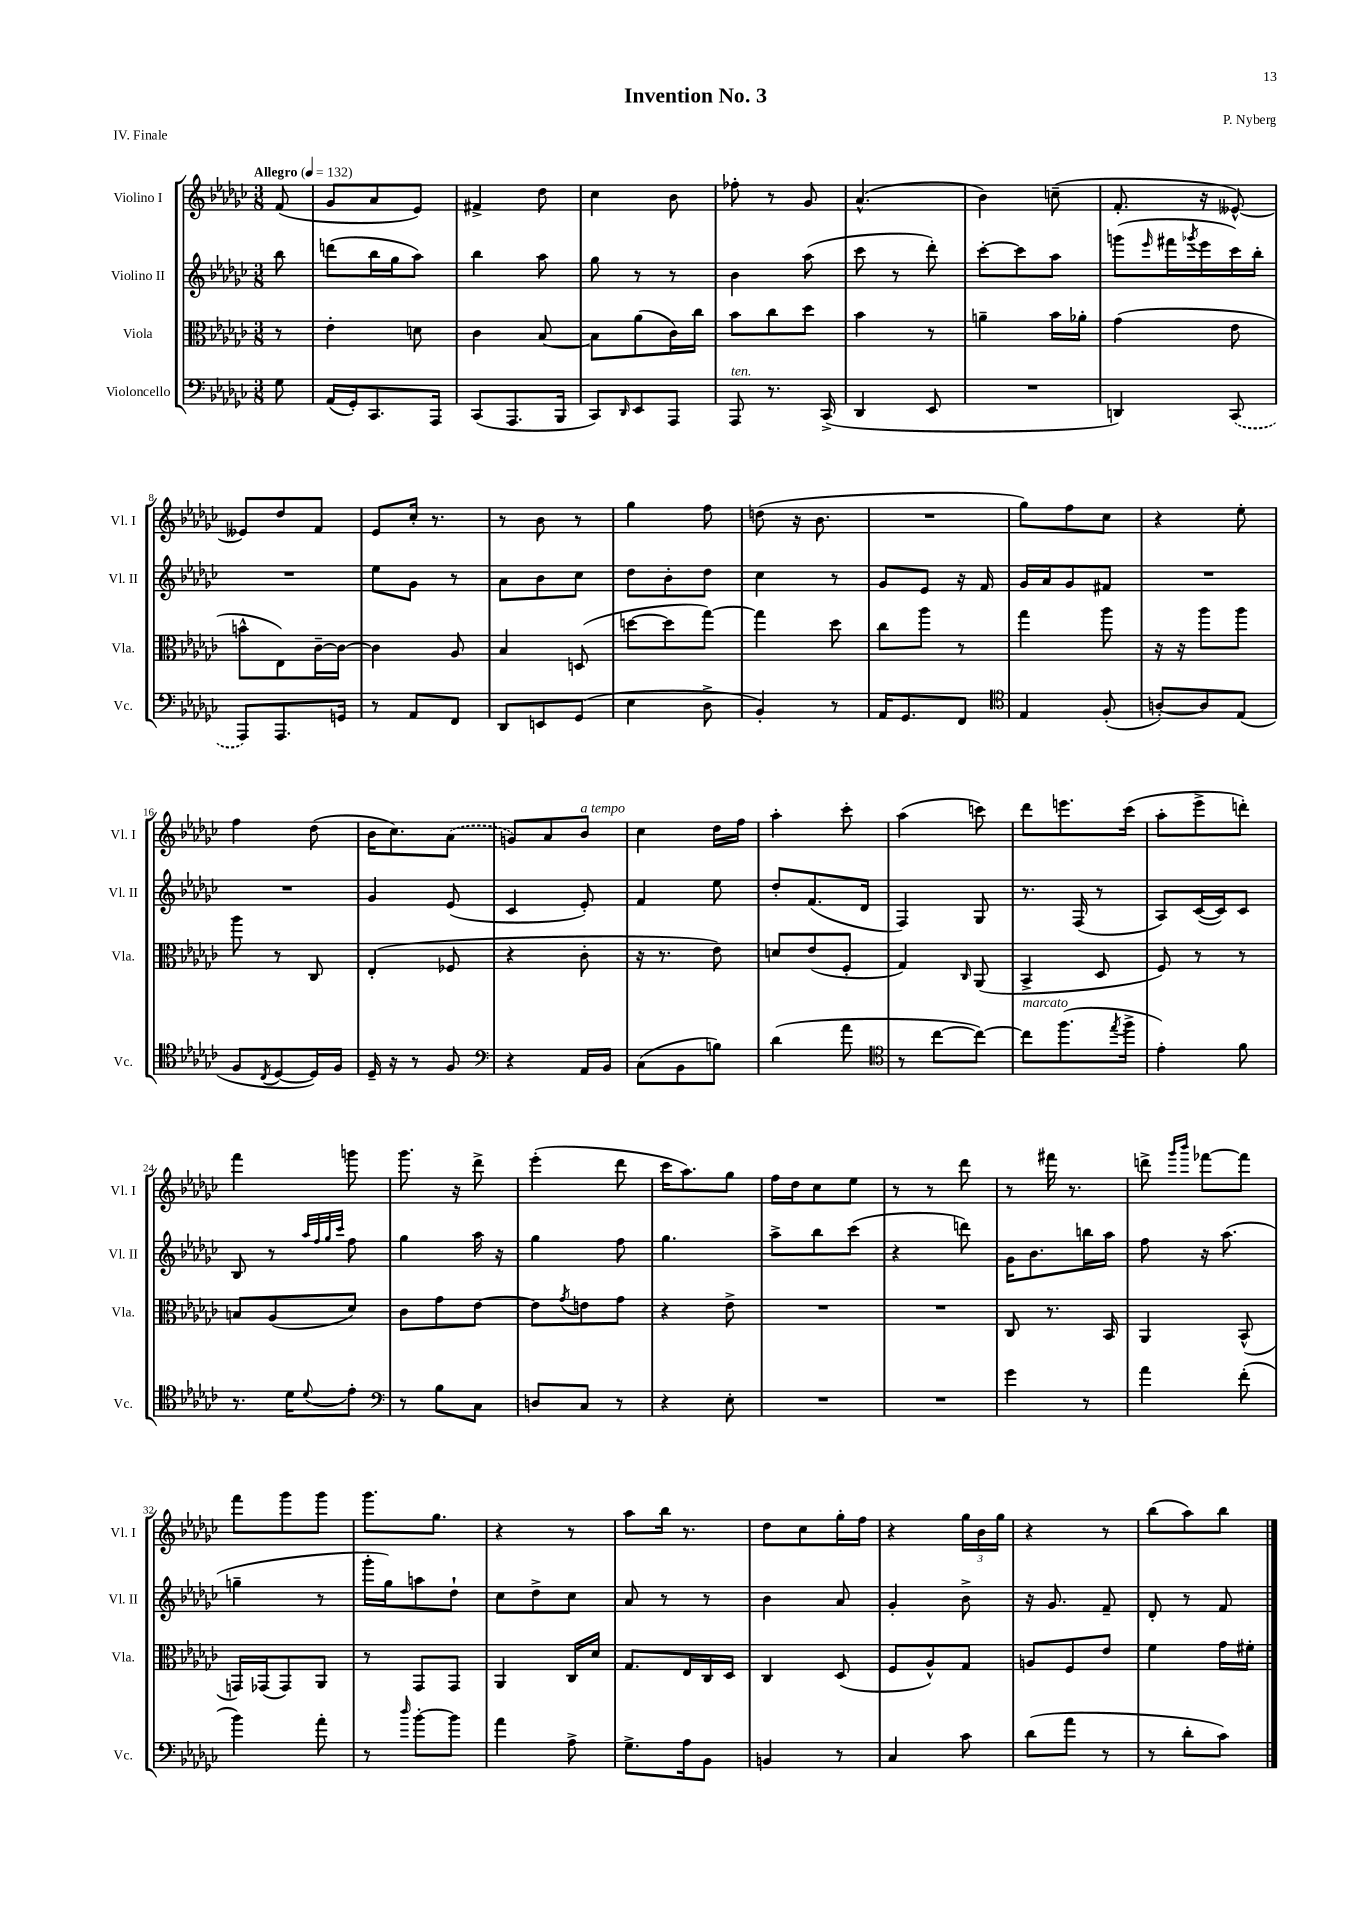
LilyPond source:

\header { title = "Invention No. 3" composer = "P. Nyberg" piece = "IV. Finale" }
<<
\new StaffGroup <<
\new Staff = "s0" \with { instrumentName = "Violino I" shortInstrumentName = "Vl. I" } {
    \clef treble \key ges \major \numericTimeSignature \time 3/8 \partial 8 \tempo "Allegro" 4 = 132
    f'8( |
    ges'8 aes'8 ees'8) |
    fis'4-> des''8 |
    ces''4 bes'8 |
    fes''8-. r8 ges'8 |
    aes'4.-^( |
    bes'4) c''8--( |
    f'8.-. r16 eeses'8~-^) |
    eeses'8 des''8 f'8 |
    ees'8 ces''16-. r8. |
    r8 bes'8 r8 |
    ges''4 f''8 |
    d''8( r16 bes'8. |
    R4. |
    ges''8) f''8 ces''8 |
    r4 ees''8-. |
    f''4 des''8( |
    bes'16 ces''8.) \once \slurDashed aes'8( |
    g'8) aes'8 bes'8^\markup { \italic "a tempo" } |
    ces''4 des''16 f''16 |
    aes''4-. ces'''8-. |
    aes''4( c'''8) |
    des'''8 e'''8. ces'''16( |
    aes''8-. ees'''8-> d'''8-.) |
    f'''4 g'''8 |
    ges'''8. r16 des'''8-> |
    ees'''4-.( des'''8 |
    ces'''16 aes''8.) ges''8 |
    f''16 des''16 ces''8 ees''8 |
    r8 r8 des'''8 |
    r8 fis'''16 r8. |
    d'''8-> \grace { ges'''16 bes'''16 } fes'''8~ fes'''8 |
    f'''8 ges'''8 ges'''8 |
    ges'''8. ges''8. |
    r4 r8 |
    aes''8 bes''16 r8. |
    des''8 ces''8 ges''16-. f''16 |
    r4 \tuplet 3/2 { ges''16 bes'16 ges''16 } |
    r4 r8 |
    bes''8( aes''8) bes''8 \bar "|." |
}
\new Staff = "s1" \with { instrumentName = "Violino II" shortInstrumentName = "Vl. II" } {
    \clef treble \key ges \major \numericTimeSignature \time 3/8 \partial 8
    bes''8 |
    d'''8( bes''16 ges''16 aes''8) |
    bes''4 aes''8 |
    ges''8 r8 r8 |
    bes'4 aes''8( |
    ces'''8 r8 des'''8-.) |
    ces'''8~-. ces'''8 aes''8 |
    g'''8( \grace { ees'''16 } fis'''16 \acciaccatura { ges'''8 } ees'''16 ces'''16) bes''16-. |
    R4. |
    ees''8 ges'8 r8 |
    aes'8 bes'8 ces''8 |
    des''8 bes'8-. des''8 |
    ces''4 r8 |
    ges'8 ees'8 r16 f'16 |
    ges'16 aes'16 ges'8 fis'8 |
    R4. |
    R4. |
    ges'4 ees'8( |
    ces'4 ees'8-.) |
    f'4 ees''8 |
    des''8-. f'8.( des'16 |
    f4) ges8 |
    r8. f16( r8 |
    aes8) ces'16~( ces'16) ces'8 |
    bes8 r8 \grace { aes''32 f''32 ges''32 ces'''32 } f''8 |
    ges''4 aes''16 r16 |
    ges''4 f''8 |
    ges''4. |
    aes''8-> bes''8 ces'''8( |
    r4 d'''8) |
    ges'16 bes'8. b''16 aes''16 |
    f''8 r16 aes''8.( |
    g''4-- r8 |
    ges'''16-. ges''16) a''8 des''8-! |
    ces''8 des''8-> ces''8 |
    aes'8 r8 r8 |
    bes'4 aes'8 |
    ges'4-. bes'8-> |
    r16 ges'8. f'8-- |
    des'8-. r8 f'8 \bar "|." |
}
\new Staff = "s2" \with { instrumentName = "Viola" shortInstrumentName = "Vla." } {
    \clef alto \key ges \major \numericTimeSignature \time 3/8 \partial 8
    r8 |
    ees'4-. d'8 |
    ces'4 bes8~ |
    bes8 aes'8( ces'16) ces''16 |
    bes'8 ces''8 des''8 |
    bes'4 r8 |
    a'4-- bes'16 aes'16-. |
    ges'4( ees'8 |
    b'8-^ ees8) ces'16~-- ces'16~ |
    ces'4 aes8 |
    bes4 d8( |
    d''8~ d''8 ges''8~) |
    ges''4 des''8 |
    ces''8 aes''8 r8 |
    ges''4 aes''8 |
    r16 r16 aes''8 aes''8 |
    aes''8 r8 ces8 |
    ees4-.( fes8 |
    r4 ces'8-. |
    r16 r8. ees'8) |
    d'8 ees'8( f8-. |
    ges4) \grace { ces16 } aes,8( |
    bes,4-> des8 |
    f8) r8 r8 |
    b8 aes8( des'8) |
    ces'8 ges'8 ees'8~ |
    ees'8 \acciaccatura { ges'8 } e'8 ges'8 |
    r4 ees'8-> |
    R4. |
    R4. |
    ces8 r8. bes,16 |
    aes,4 bes,8-^( |
    g,16) ges,16( ges,8) aes,8 |
    r8 ges,8 ges,8 |
    aes,4 ces16 des'16 |
    ges8. ees16 ces16 des16 |
    ces4 des8( |
    f8 aes8-^) ges8 |
    a8 f8 ees'8 |
    f'4 ges'16 fis'16-. \bar "|." |
}
\new Staff = "s3" \with { instrumentName = "Violoncello" shortInstrumentName = "Vc." } {
    \clef bass \key ges \major \numericTimeSignature \time 3/8 \partial 8
    ges8 |
    aes,16( ges,16-.) ces,8. aes,,16 |
    ces,8( aes,,8. bes,,16 |
    ces,8) \grace { des,16 } ees,8 aes,,8 |
    aes,,8^\markup { \italic "ten." } r8. ces,16->( |
    des,4 ees,8 |
    R4. |
    d,4) \once \slurDashed ces,8( |
    aes,,8) aes,,8. g,16 |
    r8 aes,8 f,8 |
    des,8 e,8 ges,8( |
    ees4 des8-> |
    bes,4-.) r8 |
    aes,16 ges,8. f,8 |
    \clef tenor ees4 f8-.( |
    a8~-.) a8 ees8( |
    f8 \acciaccatura { ces8 } des8~ des16) f16 |
    des16-- r16 r8 f8 |
    \clef bass r4 aes,16 bes,16 |
    ces8( bes,8 b8) |
    des'4( aes'8 |
    \clef tenor r8 ces''8~ ces''8~) |
    ces''8^\markup { \italic "marcato" } f''8.( \acciaccatura { ees''8 } f''16-> |
    ees'4-.) f'8 |
    r8. des'16 \appoggiatura { des'8 } ees'8-. |
    \clef bass r8 bes8 ces8 |
    d8 ces8 r8 |
    r4 ees8-. |
    R4. |
    R4. |
    ges'4 r8 |
    aes'4 f'8-.( |
    bes'4) aes'8-. |
    r8 \grace { des''16 } bes'8~-. bes'8 |
    aes'4 aes8-> |
    ges8.-> aes16 bes,8 |
    b,4 r8 |
    ces4 ces'8 |
    des'8( aes'8 r8 |
    r8 des'8-. ces'8) \bar "|." |
}
>>
>>
